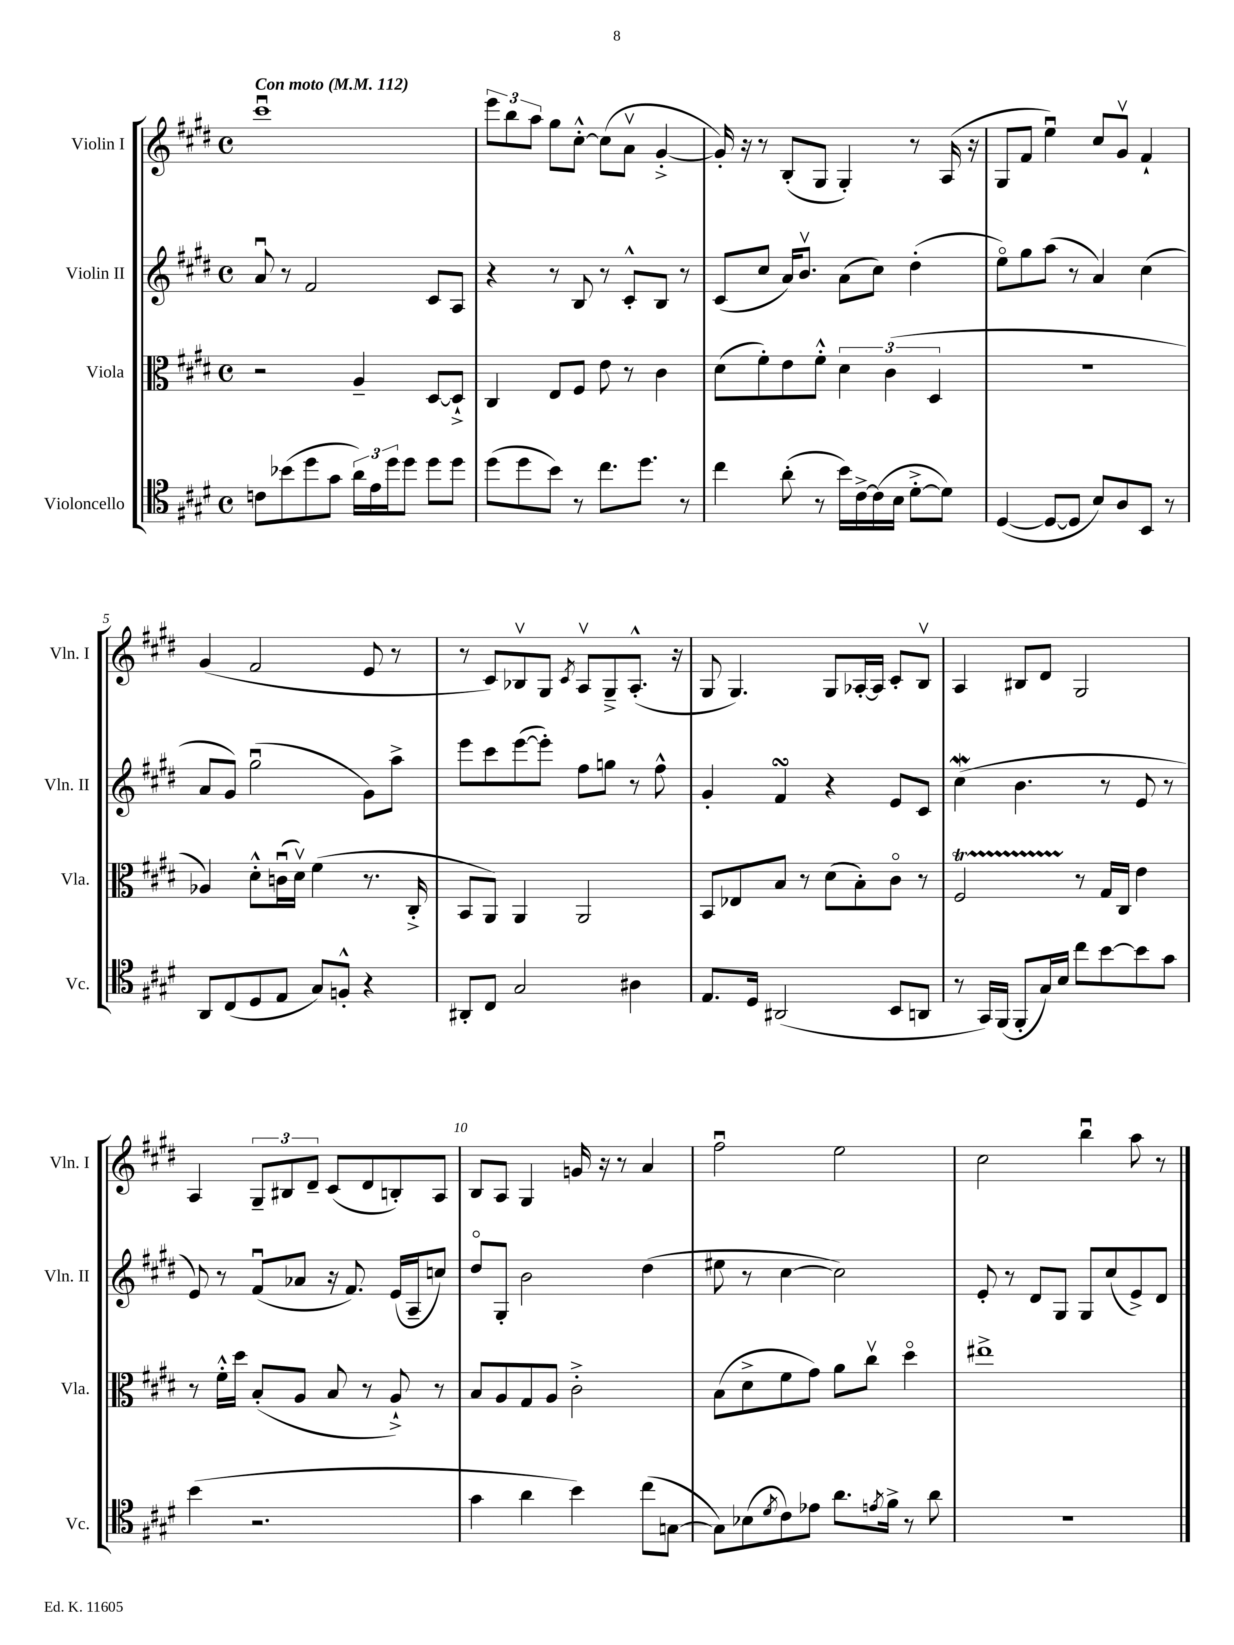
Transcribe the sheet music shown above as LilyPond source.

<<
\new StaffGroup <<
\new Staff = "s0" \with { instrumentName = "Violin I" shortInstrumentName = "Vln. I" } {
    \clef treble \key e \major \defaultTimeSignature \time 4/4 \tempo "Con moto" 4 = 112
    cis'''1\downbow |
    \tuplet 3/2 { e'''8 b''8 a''8 } gis''8 cis''8~-.-^ cis''8( a'8\upbow gis'4~-.-> |
    gis'16-.) r16 r8 b8-.( gis8 gis4-.) r8 a16( r16 |
    gis8 fis'8 e''4\downbow) cis''8 gis'8\upbow fis'4-! |
    gis'4( fis'2 e'8 r8 |
    r8 cis'8) bes8\upbow gis8 \acciaccatura { cis'8 } a8\upbow gis8---> a8.-.-^( r16 |
    gis8 gis4.) gis8 aes16~-. aes16 cis'8-. b8\upbow |
    a4 bis8 dis'8 gis2 |
    a4 \tuplet 3/2 { gis8-- bis8 dis'8-- } cis'8( dis'8 b8-.) a8 |
    b8 a8 gis4 g'16 r16 r8 a'4 |
    fis''2\downbow e''2 |
    cis''2 b''4\downbow a''8 r8 \bar "|." |
}
\new Staff = "s1" \with { instrumentName = "Violin II" shortInstrumentName = "Vln. II" } {
    \clef treble \key e \major \defaultTimeSignature \time 4/4
    a'8\downbow r8 fis'2 cis'8 a8 |
    r4 r8 b8 r8 cis'8-.-^ b8 r8 |
    cis'8( cis''8 a'16) b'8.\upbow a'8( cis''8) dis''4-.( |
    e''8\flageolet) gis''8 a''8( r8 a'4) cis''4( |
    a'8 gis'8) gis''2\downbow( gis'8) a''8-> |
    e'''8 cis'''8 e'''8~( e'''8-.) fis''8 g''8 r8 fis''8-^ |
    gis'4-. fis'4\turn r4 e'8 cis'8 |
    cis''4\mordent( b'4. r8 e'8 r8 |
    e'8) r8 fis'8\downbow( aes'8 r16 fis'8.) e'16( a16-- c''8) |
    dis''8\flageolet gis8-. b'2 dis''4( |
    eis''8 r8 cis''4~ cis''2) |
    e'8-. r8 dis'8 gis8 gis8 cis''8( e'8->) dis'8 \bar "|." |
}
\new Staff = "s2" \with { instrumentName = "Viola" shortInstrumentName = "Vla." } {
    \clef alto \key e \major \defaultTimeSignature \time 4/4
    r2 a4-- dis8~ dis8-!-> |
    cis4 e8 fis8 e'8 r8 cis'4 |
    dis'8( fis'8-.) e'8 fis'8-.-^ \tuplet 3/2 { dis'4 cis'4( dis4 } |
    R1 |
    aes4) dis'8-.-^ c'16\downbow( dis'16\upbow) fis'4( r8. cis16-.-> |
    b,8 a,8) a,4 a,2 |
    b,8 ees8 b8 r8 dis'8( b8-.) cis'8\flageolet r8 |
    fis2\startTrillSpan r8\stopTrillSpan gis16 cis16 e'4 |
    r8 fis'16-.-^ dis''16 b8-.( a8 b8 r8 a8-!->) r8 |
    b8 a8 gis8 a8 cis'2-.-> |
    b8( dis'8-> fis'8 gis'8) a'8 cis''8\upbow dis''4\flageolet |
    eis''1-> \bar "|." |
}
\new Staff = "s3" \with { instrumentName = "Violoncello" shortInstrumentName = "Vc." } {
    \clef tenor \key e \major \defaultTimeSignature \time 4/4
    c'8 bes'8( dis''8 gis'8 \tuplet 3/2 { a'16) e'16 dis''16 } dis''8 dis''8 dis''8 |
    dis''8( dis''8 b'8) r8 cis''8. dis''8. r8 |
    cis''4 a'8-.( r8 b'16) cis'16~-> cis'16( b16 dis'8~-.-> dis'8) |
    dis4~( dis8~ dis8 b8) a8 b,8 r8 |
    a,8 cis8( dis8 e8 gis8) f8-.-^ r4 |
    ais,8-. cis8 gis2 ais4 |
    e8. dis16 ais,2( b,8 a,8 |
    r8 gis,16) fis,16( fis,8-. gis16) b16 cis''8 b'8~ b'8 gis'8 |
    b'4( r2. |
    gis'4 a'4 b'4) cis''8( g8~ |
    g8) bes8( \acciaccatura { dis'8 } cis'8) ees'8 a'8. \acciaccatura { e'8 } fis'16-> r8 a'8 |
    R1 \bar "|." |
}
>>
>>
\layout { \context { \Score \override BarNumber.break-visibility = ##(#f #t #t) barNumberVisibility = #(every-nth-bar-number-visible 5) } }
